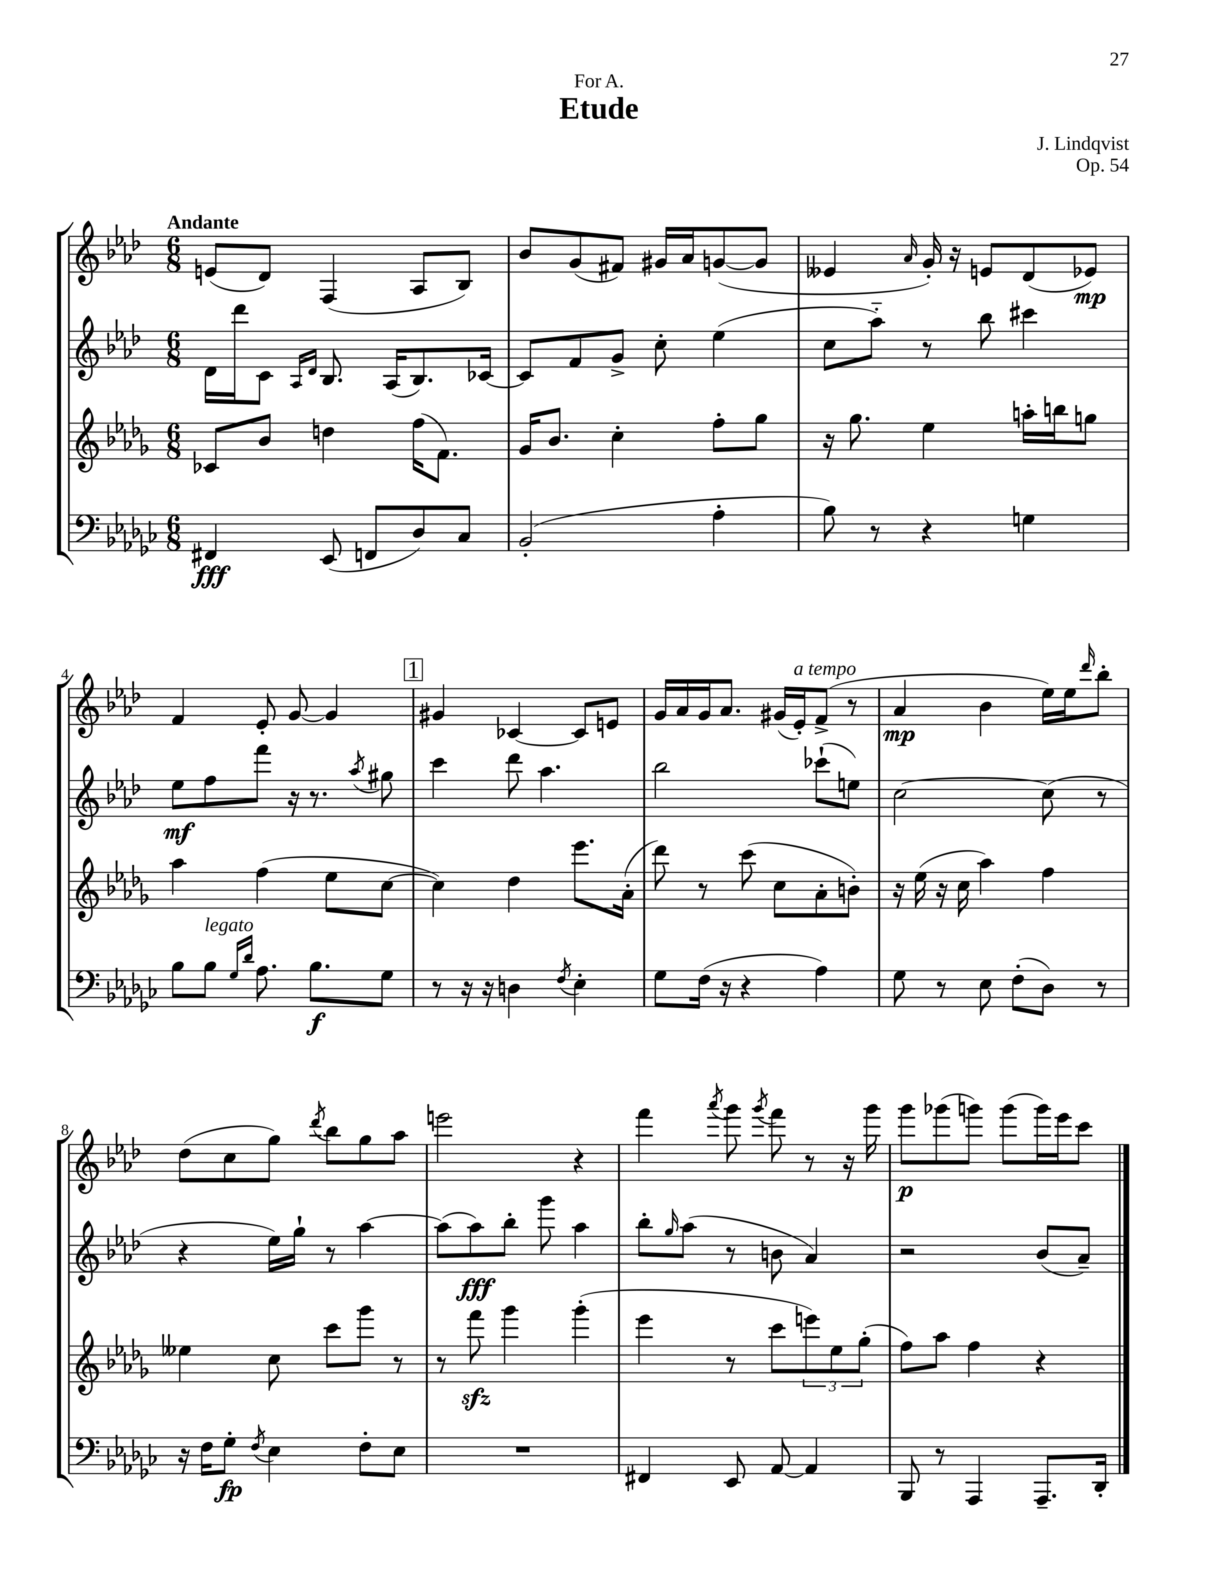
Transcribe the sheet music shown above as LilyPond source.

\header { title = "Etude" composer = "J. Lindqvist" dedication = "For A." opus = "Op. 54" }
<<
\new StaffGroup <<
\new Staff = "s0" {
    \clef treble \key aes \major \numericTimeSignature \time 6/8 \tempo "Andante"
    e'8( des'8) f4( aes8 bes8) |
    bes'8 g'8( fis'8) gis'16 aes'16 g'8~( g'8 |
    eeses'4 \grace { aes'16 } g'16-.) r16 e'8 des'8( ees'8\mp) |
    f'4 ees'8-. g'8~ g'4 |
    \mark \markup { \box "1" } gis'4 ces'4~ ces'8 e'8 |
    g'16 aes'16 g'16 aes'8. gis'16( ees'16-.^\markup { \italic "a tempo" }) f'8->( r8 |
    aes'4\mp bes'4 ees''16) ees''16 \grace { des'''16 } bes''8-. |
    des''8( c''8 g''8) \acciaccatura { des'''8 } bes''8 g''8 aes''8 |
    e'''2 r4 |
    f'''4 \acciaccatura { aes'''8 } g'''8 \acciaccatura { g'''8 } f'''8 r8 r16 g'''16 |
    g'''8\p ges'''8( g'''8) g'''8( g'''16) ees'''16 c'''8 \bar "|." |
}
\new Staff = "s1" {
    \clef treble \key aes \major \numericTimeSignature \time 6/8
    des'16 des'''16 c'8 \grace { aes16 des'16 } bes8. aes16( bes8.) ces'16~ |
    ces'8 f'8 g'8-> c''8-. ees''4( |
    c''8 aes''8-_) r8 bes''8 cis'''4 |
    ees''8\mf f''8 f'''8 r16 r8. \acciaccatura { aes''8 } gis''8 |
    \mark \markup { \box "1" } c'''4 des'''8 aes''4. |
    bes''2 ces'''8-!( e''8) |
    c''2~ c''8( r8 |
    r4 ees''16) g''16-! r8 aes''4~ |
    aes''8( aes''8\fff) bes''8-. g'''8 aes''4 |
    bes''8-. \grace { g''16 } aes''8( r8 b'8 aes'4) |
    r2 bes'8( aes'8--) \bar "|." |
}
\new Staff = "s2" {
    \clef treble \key des \major \numericTimeSignature \time 6/8
    ces'8 bes'8 d''4 f''16( f'8.) |
    ges'16 bes'8. c''4-. f''8-. ges''8 |
    r16 ges''8. ees''4 a''16-. b''16 g''8 |
    aes''4 f''4( ees''8 c''8~ |
    \mark \markup { \box "1" } c''4) des''4 ees'''8. aes'16-.( |
    des'''8) r8 c'''8( c''8 aes'8-. b'8-.) |
    r16 ees''16( r16 c''16 aes''4) f''4 |
    eeses''4 c''8 c'''8 ges'''8 r8 |
    r8 f'''8\sfz ges'''4 ges'''4-.( |
    ees'''4 r8 c'''8 \tuplet 3/2 { e'''8) ees''8 ges''8-.( } |
    f''8) aes''8 f''4 r4 \bar "|." |
}
\new Staff = "s3" {
    \clef bass \key ges \major \numericTimeSignature \time 6/8
    fis,4\fff ees,8( f,8 des8) ces8 |
    bes,2-.( aes4-. |
    bes8) r8 r4 g4 |
    bes8 bes8^\markup { \italic "legato" } \grace { ges16 des'16 } aes8. bes8.\f ges8 |
    \mark \markup { \box "1" } r8 r16 r16 d4 \acciaccatura { f8 } ees4-. |
    ges8 f16( r16 r4 aes4) |
    ges8 r8 ees8 f8-.( des8) r8 |
    r16 f16 ges8-.\fp \acciaccatura { f8 } ees4 f8-. ees8 |
    R2. |
    fis,4 ees,8 aes,8~ aes,4 |
    bes,,8 r8 aes,,4 aes,,8.-- des,16-. \bar "|." |
}
>>
>>
